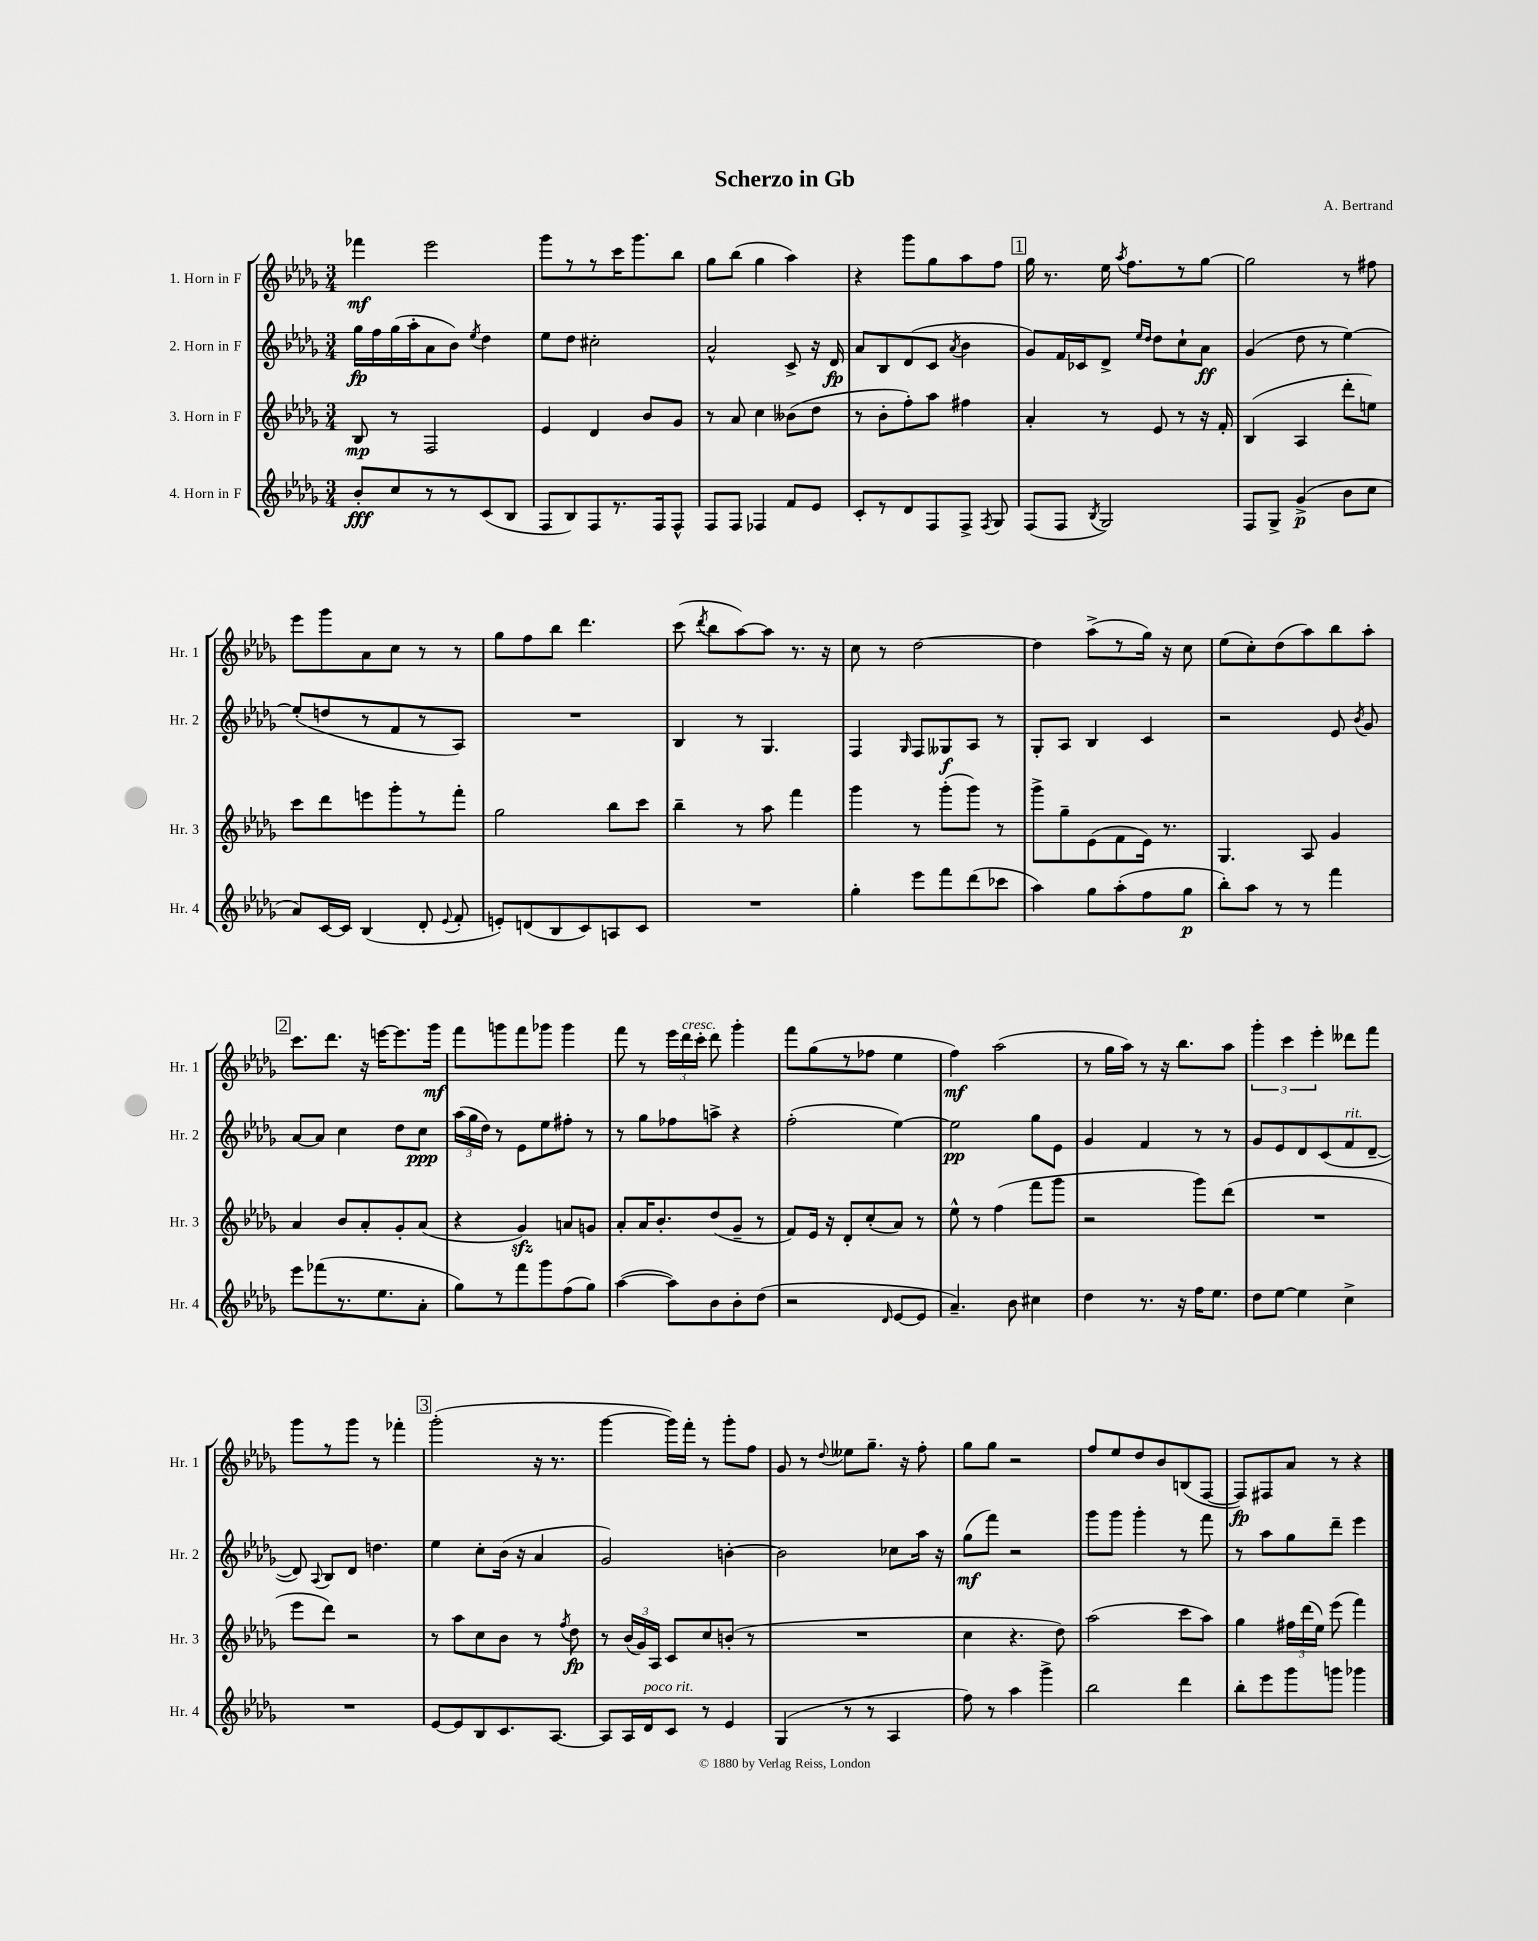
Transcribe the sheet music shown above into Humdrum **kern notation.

**kern	**kern	**kern	**kern
*staff4	*staff3	*staff2	*staff1
*clefG2	*clefG2	*clefG2	*clefG2
*k[b-e-a-d-g-]	*k[b-e-a-d-g-]	*k[b-e-a-d-g-]	*k[b-e-a-d-g-]
*M3/4	*M3/4	*M3/4	*M3/4
8b-'	8B-	16gg-	4fff-
.	.	16ff	.
8cc	8r	(16gg-	.
.	.	16aa-'	.
8r	2F	8a-	2eee-
8r	.	8b-)	.
.	.	8qee-	.
(8c	.	4dd-	.
8B-	.	.	.
=	=	=	=
8F	4e-	8ee-	8ggg-
8B-)	.	8dd-	8r
8F	4d-	2cc#'	8r
8.r	.	.	16ccc
.	.	.	8.ggg-
.	8b-	.	.
16F	.	.	.
8F^^	8g-	.	8bb-
=	=	=	=
8F	8r	2a-^^	8gg-
8F	8a-	.	(8bb-
4F-	4cc	.	4gg-
8f	(8b--	8c^	4aa-)
8e-	8dd-	16r	.
.	.	16d-	.
=	=	=	=
8c'	8r	8a-	4r
8r	8b-'	8B-	.
8d-	8ff')	(8d-	8ggg-
8F	8aa-	8c	8gg-
.	.	8qa-	.
8F^	4ff#	4b-	8aa-
8qF	.	.	.
8G-	.	.	8ff
=	=	=	=
(8F	4a-'	8g-)	16gg-
.	.	.	8.r
8F	.	16f	.
.	.	16c-	.
8qB-	.	.	.
2G-)	8r	8d-^	16ee-
.	.	.	8qaa-
.	.	.	8.ff
.	.	16qqee-	.
.	.	16qqdd-	.
.	8e-	8dd-	.
.	8r	8cc`	8r
.	16r	8a-	[8gg-
.	16f'	.	.
=	=	=	=
8F	(4B-	(4g-	2gg-]
8G-^	.	.	.
(4g-^	4A-	8dd-	.
.	.	8r	.
8b-	8ddd-'	[4ee-)	8r
8cc	8ee)	.	8ff#
=	=	=	=
8a-)	8ccc	(8ee-']	8eee-
[16c	8ddd-	8dd	8ggg-
16c]	.	.	.
(4B-	8eee	8r	8a-
.	8ggg-'	8f	8cc
8d-'	8r	8r	8r
8qqe-	.	.	.
8f'	8fff'	8A-)	8r
=	=	=	=
8e')	2gg-	2.r	8gg-
(8d	.	.	8ff
8B-	.	.	8bb-
8c)	.	.	4.ddd-
8A	8bb-	.	.
8c	8ccc	.	.
=	=	=	=
2.r	4bb-~	4B-	(8ccc
.	.	.	8qddd-
.	.	.	8bb-
.	8r	8r	[8aa-)
.	8aa-	4.G-	8aa-]
.	4fff	.	8.r
.	.	.	16r
=	=	=	=
4gg-'	4ggg-	4F	8cc
.	.	.	8r
.	.	16qqG-	.
8eee-	8r	8F	[2dd-
8fff	(8ggg-'	8G--	.
(8ddd-	8ggg-)	8A-	.
8ccc-	8r	8r	.
=	=	=	=
4aa-)	8ggg-^	8G-'	4dd-]
.	8gg-~	8A-	.
8gg-	(8e-	4B-	(8aa-^
(8aa-'	8f	.	8r
8ff	16e-)	4c	16gg-)
.	8.r	.	16r
8gg-	.	.	8cc
=	=	=	=
8bb-')	4.G-	2r	(8ee-
8aa-	.	.	8cc')
8r	.	.	(8dd-
8r	8A-	.	8aa-)
4fff	4g-	8e-	8bb-
.	.	8qb-	.
.	.	8g-	8aa-'
=	=	=	=
8eee-	4a-	[8a-	8.ccc
(8fff-	.	8a-]	.
.	.	.	8.ddd-
8.r	8b-	4cc	.
.	8a-'	.	16r
8.ee-	.	.	[16eee
.	8g-'	8dd-	8.eee]
8a-'	(8a-	8cc	.
.	.	.	16ggg-
=	=	=	=
8gg-)	4r	(24aa-	8fff
.	.	24gg-	.
.	.	24dd-)	.
8r	.	8r	8ggg
8fff	4g-)	8e-	8fff
8ggg-	.	8ee-	8ggg-
(8ff	8a	8ff#'	4ggg-
8gg-)	8g	8r	.
=	=	=	=
([4aa-	8a-'	8r	8fff
.	16a-	8gg-	8r
.	8.b-'	.	.
8aa-])	.	8ff-	24eee-
.	.	.	24ddd-
.	.	.	24ccc'
8b-	(8dd-	8aa^	8ddd-
8b-'	8g-~	4r	4ggg-'
(8dd-	8r	.	.
=	=	=	=
2r	8f)	(2ff'	8fff
.	16e-	.	(8gg-
.	16r	.	.
.	8d-'	.	8r
.	(8cc'	.	8ff-
16qqd-	.	.	.
[8e-	8a-)	[4ee-)	4ee-
8e-]	8r	.	.
=	=	=	=
4.a-~)	8ee-^^	2ee-]	4ff)
.	8r	.	.
.	(4ff	.	(2aa-
8b-	.	.	.
4cc#	8fff	8gg-	.
.	8ggg-	8e-	.
=	=	=	=
4dd-	2r	4g-	8r
.	.	.	16gg-
.	.	.	16aa-)
8.r	.	4f	8r
.	.	.	16r
16r	.	.	8.bb-
16ff	8ggg-)	8r	.
8.ee-	.	.	.
.	(8ddd-	8r	8aa-
=	=	=	=
8dd-	2.r	8g-	6ggg-'
[8ee-	.	8e-	.
.	.	.	6ccc
4ee-]	.	8d-	.
.	.	.	6eee-'
.	.	(8c	.
4cc^	.	8f	8ddd--
.	.	[8d-~	8fff
=	=	=	=
2.r	8eee-	8d-])	8ggg-
.	.	8qqA-	.
.	8ddd-)	8B-	8r
.	2r	8d-	8ggg-
.	.	4.dd	8r
.	.	.	4fff-'
=	=	=	=
[8e-	8r	4ee-	(2ggg-'
8e-]	8aa-	.	.
8B-	8cc	8cc'	.
8.c	8b-	(16b-	.
.	.	16r	.
.	8r	4a-	16r
[8.A-	.	.	8.r
.	8qff	.	.
.	8dd-	.	.
=	=	=	=
8A-]	8r	2g-)	[4ggg-
16A-	(24b-	.	.
.	24g-)	.	.
16d-	.	.	.
.	24A-	.	.
8c	8c	.	16ggg-])
.	.	.	16fff'
8r	8cc	.	8r
4e-	(8b'	[4b'	8ggg-'
.	8r	.	8ff
=	=	=	=
(4G-	2.r	2b]	8g-
.	.	.	8r
.	.	.	8qqdd-
8r	.	.	8ee--
8r	.	.	8.gg-~
4A-	.	8cc-	.
.	.	.	16r
.	.	16aa-	8ff'
.	.	16r	.
=	=	=	=
8ff)	4cc	(8gg-	8gg-
8r	.	8fff)	8gg-
4aa-	4.r	2r	2r
4ggg-^	.	.	.
.	8dd-)	.	.
=	=	=	=
2bb-	(2aa-	8ggg-	8ff
.	.	8ggg-	8ee-
.	.	4ggg-'	8dd-
.	.	.	8b-
4ddd-	8ccc	8r	(8B
.	8aa-)	8fff	[8F
=	=	=	=
8bb-'	4gg-	8r	8F])
8eee-	.	8aa-	8F#
8ggg-	24ff#	8gg-	8a-
.	(24ddd-	.	.
.	24ee-)	.	.
8ggg	(8eee-	8ddd-~	8r
4ggg-	4fff)	4eee-	4r
==	==	==	==
*-	*-	*-	*-
